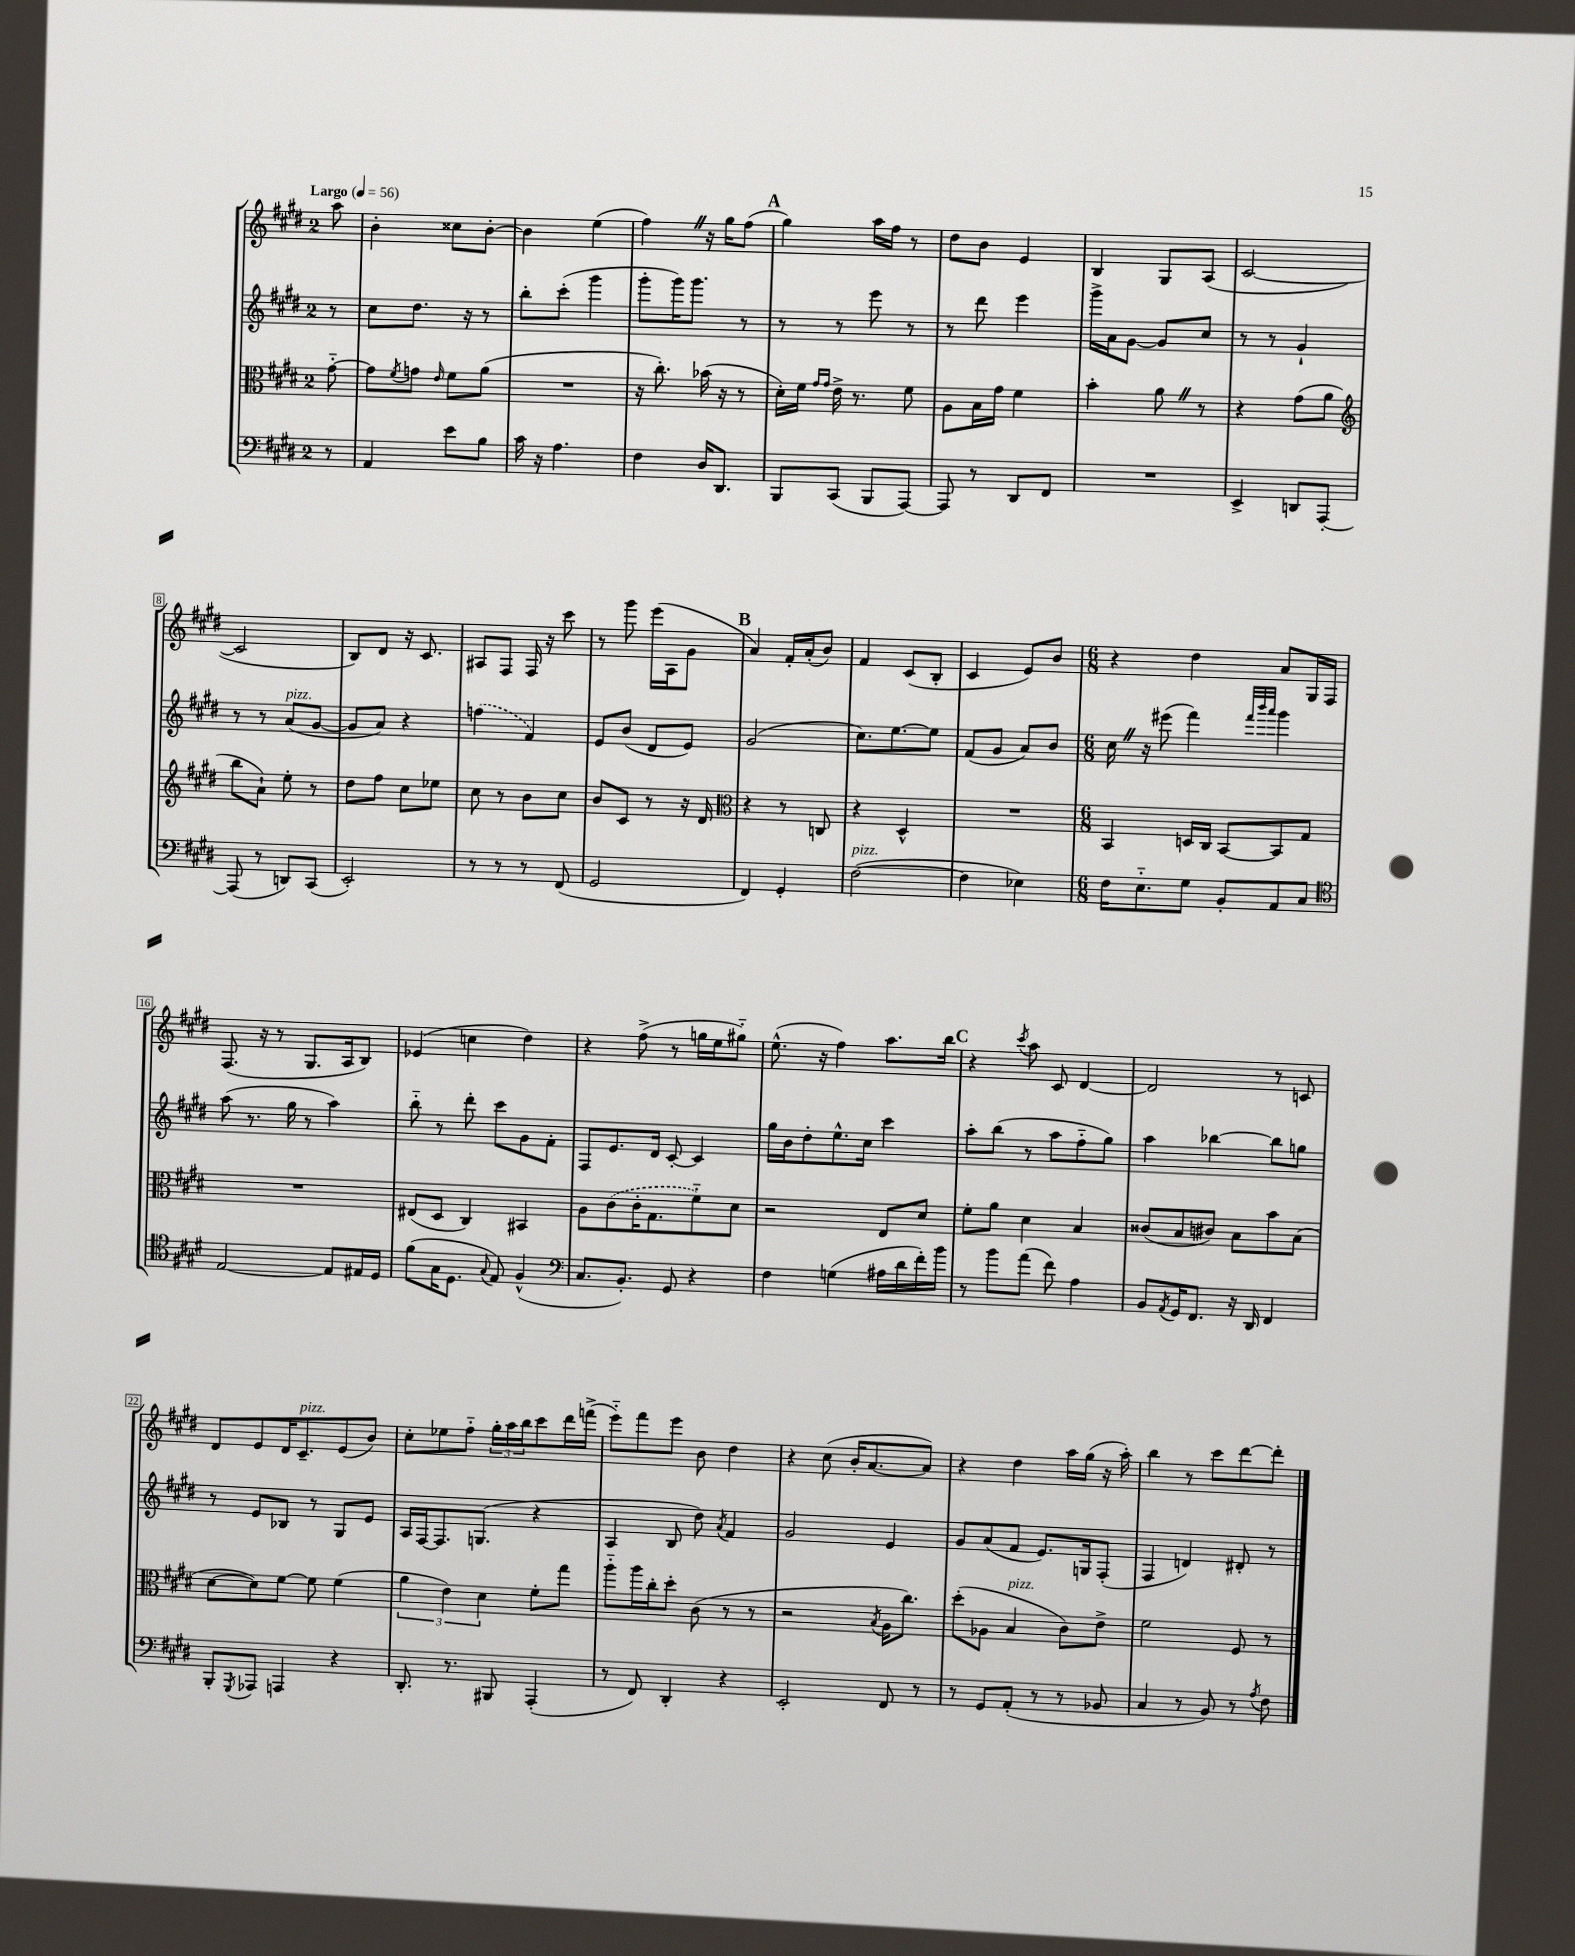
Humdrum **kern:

**kern	**kern	**kern	**kern
*part4	*part3	*part2	*part1
*staff4	*staff3	*staff2	*staff1
*clefF4	*clefC3	*clefG2	*clefG2
*k[f#c#g#d#]	*k[f#c#g#d#]	*k[f#c#g#d#]	*k[f#c#g#d#]
*M2/4	*M2/4	*M2/4	*M2/4
*MM56	*MM56	*MM56	*MM56
=	=	=	=
!	!	!	!LO:TX:a:B:t=Largo
8r	[8g#\	8r	8aa\
=1	=1	=1	=1
4AA/	8g#\L]	8cc#\L	4b'\
.	8qf#/	.	.
.	8gn\J	8.dd#\J	.
.	16qqe/	.	.
8e\L	8f#\L	.	8cc##X\L
.	.	16r	.
8B\J	(8a\J	8r	[8b'\J
=2	=2	=2	=2
16c#\	2r	8bb'\L	4b\]
16r	.	.	.
4.A\	.	(8ccc#'\J	.
.	.	4ggg#\	(4ee\
=3	=3	=3	=3
4F#\	16r	8ggg#'\L	4ff#Z\)
.	8.cc#'\)	.	.
.	.	16ggg#\K)	.
.	.	8.ggg#\J	.
16D#/KL	(16b-X\	.	16r
8.DD#/J	16r	.	16gg#\KL
.	8r	8r	(8ff#\J
!!LO:REH:place=s1:t=A
=4	=4	=4	=4
8BBB/L	16d#'\LL)	8r	4gg#\)
.	16f#\JJ	.	.
.	16qqg#/LL	.	.
.	16qqg#/JJ	.	.
(8CC#/J	16e^\	8r	.
.	8.r	.	.
8BBB/L	.	8eee\	16aa\LL
.	.	.	16ff#\JJ
[8AAA/J)	8f#\	8r	8r
=5	=5	=5	=5
8AAA/]	8A\L	8r	8dd#\L
8r	16B\L	8ddd#\	8b\J
.	16g#\JJ	.	.
8DD#/L	4f#\	4eee\	4e/
8FF#/J	.	.	.
=6	=6	=6	=6
2r	4b'\	16ggg#^\LL	4B/
.	.	16a\J	.
.	.	[8g#\J	.
.	8aZ\	8g#/L]	8G#/L
.	8r	8cc#/J	(8A/J
=7	=7	=7	=7
4EE^/	4r	8r	[2c#/
.	.	8r	.
8DDn/L	(8g#\L	4g#`/	.
[8AAA'/J	8a\J	.	.
!!LO:LB:g=z
=8	=8	=8	=8
*	*clefG2	*	*
(8AAA/]	8bb\L	8r	2c#/]
8r	8a`\J)	8r	.
!	!	!LO:TX:a:i:t=pizz.	!
8DDn/L)	8ee'\	(8a/L	.
(8CC#/J	8r	[8g#/J	.
=9	=9	=9	=9
2EE'/)	8dd#\L	8g#/L]	8B/L)
.	8ff#\J	8a/J)	8d#/J
.	8cc#\L	4r	16r
.	.	.	8.c#/
.	8ee-X\J	.	.
=10	=10	=10	=10
8r	8cc#\	(4ffn\	8A#X/L
8r	8r	.	8F#/J
8r	8b\L	4f#/)	16F#/
.	.	.	16r
(8FF#/	8cc#\J	.	8ccc#\
=11	=11	=11	=11
2GG#/	8b/L	8e/L	8r
.	8c#/J	(8b/J	8ggg#\
.	8r	8d#/L	(16eee\LL
.	.	.	16A\J
.	16r	8e/J)	8g#\J
.	16d#/	.	.
!!LO:REH:place=s1:t=B
=12	=12	=12	=12
*	*clefC3	*	*
4FF#/)	4r	(2g#/	4a/)
4GG#'/	8r	.	16f#'/LL
.	.	.	(16a'/J
.	8Cn/	.	8b/J)
=13	=13	=13	=13
!LO:TX:a:i:t=pizz.	!	!	!
([2F#\	4r	8.cc#\L)	4f#/
.	.	[8.ee\	.
.	4D#^^/	.	(8c#/L
.	.	8ee\J]	8B'/J
=14	=14	=14	=14
4F#\]	2r	(8f#/L	4c#/
.	.	8g#/J	.
4E-X\)	.	8a/L)	8e/L)
.	.	8b/J	8b/J
=15	=15	=15	=15
*M6/8	*M6/8	*M6/8	*M6/8
16F#\KL	4BB/	16cc#Z\	4r
8.E\	.	16r	.
.	.	(8eee#X\	.
8G#\J	16Dn/LL	4fff#\)	4dd#\
.	16C#/JJ	.	.
8BB'/L	[8BB/L	.	.
.	.	32qqfff#/LLL	.
.	.	32qqbbb/	.
.	.	32qqaaa/JJJ	.
8AA/	8BB/]	4ggg#\	8a/L
8C#/J	8G#/J	.	16G#/L
.	.	.	16F#/JJ
!!LO:LB:g=z
=16	=16	=16	=16
*clefC4	*	*	*
[2E/	2.r	(8aa\	(8.F#/
.	.	8.r	.
.	.	.	16r
.	.	.	8r
.	.	16gg#\	.
.	.	8r	8.G#/L
8E/L]	.	4aa\)	.
.	.	.	16A/k
16E#X/L	.	.	8B/J)
16D#/JJ	.	.	.
=17	=17	=17	=17
(8f#\L	(8E#X/L	8bb\	(4e-X/
16G#\K	8D#/J	8r	.
8.D#\J	.	.	.
.	4C#/)	8ddd#'\	4ccn\
8qqG#/	.	.	.
8E/)	.	8ccc#\L	.
(4F#^^/	4BB#X/	8g#\	4dd#\)
.	.	8f#'\J	.
=18	=18	=18	=18
*clefF4	*	*	*
8.C#/L	8A\L	8F#/L	4r
.	(8c#\	8.e/	.
8.BB'/J)	.	.	.
.	16c#'\K	.	(8ff#^\
.	8.G#\	16d#/Jk	.
8GG#/	.	[8c#'/	8r
4r	8f#\)	4c#/]	16ggn\LL
.	.	.	16ee\J
.	8d#\J	.	8gg#X\J)
=19	=19	=19	=19
4F#\	2r	16gg#\LL	(8.ee^^\
.	.	16b\J	.
.	.	8dd#'\	.
.	.	.	16r
(4Gn\	.	8.ee^^\	4ff#\)
.	.	16cc#\Jk	.
16A#X\LL	8E/L	4ccc#\	8.aa\L
16d#\	.	.	.
16f#'\)	8d#/J	.	.
16b\JJ	.	.	16bb\Jk
!!LO:REH:place=s1:t=C
=20	=20	=20	=20
8r	8f#'\L	8aa'\L	4r
8b\L	8a\J	(8bb\J	.
.	.	.	8qccc#/
(8a\J	4d#\	8r	8aa\
8f#\)	.	8aa\L	8c#/
4A\	4B/	8ff#\	[4d#/
.	.	8gg#\J)	.
=21	=21	=21	=21
8BB/L	(8c##X/L	4aa\	2d#/]
8qAA/	.	.	.
16GG#/K	8B/	.	.
8.FF#/J	.	.	.
.	8c#X/J)	[4bb-X\	.
16r	8B\L	.	.
16DD#/	.	.	.
4FF#/	8b\	8bb-\L]	8r
.	(8B\J	8ggn\J	8cn/
!!LO:LB:g=z
=22	=22	=22	=22
8BBB'/L	[8d#\L	8r	8d#/L
8qGGG#/	.	.	.
8AAA-X/J	8d#\])	8e/L	8e/
4AAAn/	[8f#\J	8B-X/J	16d#/K
!	!	!	!LO:TX:a:i:t=pizz.
.	.	.	8.c#~/
.	8f#\]	8r	.
4r	(4f#\	8G#/L	(8e/
.	.	8e/J	8b/J)
=23	=23	=23	=23
8.DD#'/	6a\	16A/LL	8cc#'\L
.	.	[16F#/J	.
.	.	8.F#/]	8ee-X\
.	6e\)	.	.
8.r	.	.	.
.	.	.	8ff#\J
.	.	(8.Gn/J	.
.	6d#\	.	.
8BBB#X/	.	.	24gg#'\LL
.	.	.	24aa\
.	.	.	24bb\J
(4AAA'/	8f#'\L	4r	8ccc#\
.	8gg#\J	.	16ddd#\L
.	.	.	(16fffn^\JJ
=24	=24	=24	=24
8r	8aa\L	4A/	8eee\L)
8FF#/)	16aa\L	.	8fff#\
.	16cc#'\J	.	.
4DD#'/	8dd#'\J	8B/	8eee\J
.	(8c#\	8dd#\)	8b\
.	.	8qa/	.
4r	8r	4f#/	4dd#\
.	8r	.	.
=25	=25	=25	=25
2EE'/	2r	2g#/	4r
.	.	.	(8cc#\
.	.	.	16b'/KL
.	.	.	[8.a/
.	8qB/	.	.
8FF#/	16A\KL	4e/	.
.	8.cc#\J)	.	.
8r	.	.	8a/J])
=26	=26	=26	=26
8r	(8dd#'\L	8g#/L	4r
8GG#/L	8A-X\J	(8a/	.
!	!LO:TX:a:i:t=pizz.	!	!
(8AA'/J	4B/	8f#/J	4dd#\
8r	.	8.e/L)	.
8r	8c#\L)	.	16aa\LL
.	.	16Gn/k	(16gg#\JJ
8BB-X/	8e^\J	(8F#'/J	16r
.	.	.	16aa'\)
=27	=27	=27	=27
4C#/	2f#\	4F#/	4bb\
8r	.	4dn/)	8r
8BB/)	.	.	8ccc#\L
8r	8F#/	8d#X'/	[8ddd#\
8qA/	.	.	.
8F#\	8r	8r	8ddd#'\J]
==	==	==	==
*-	*-	*-	*-
